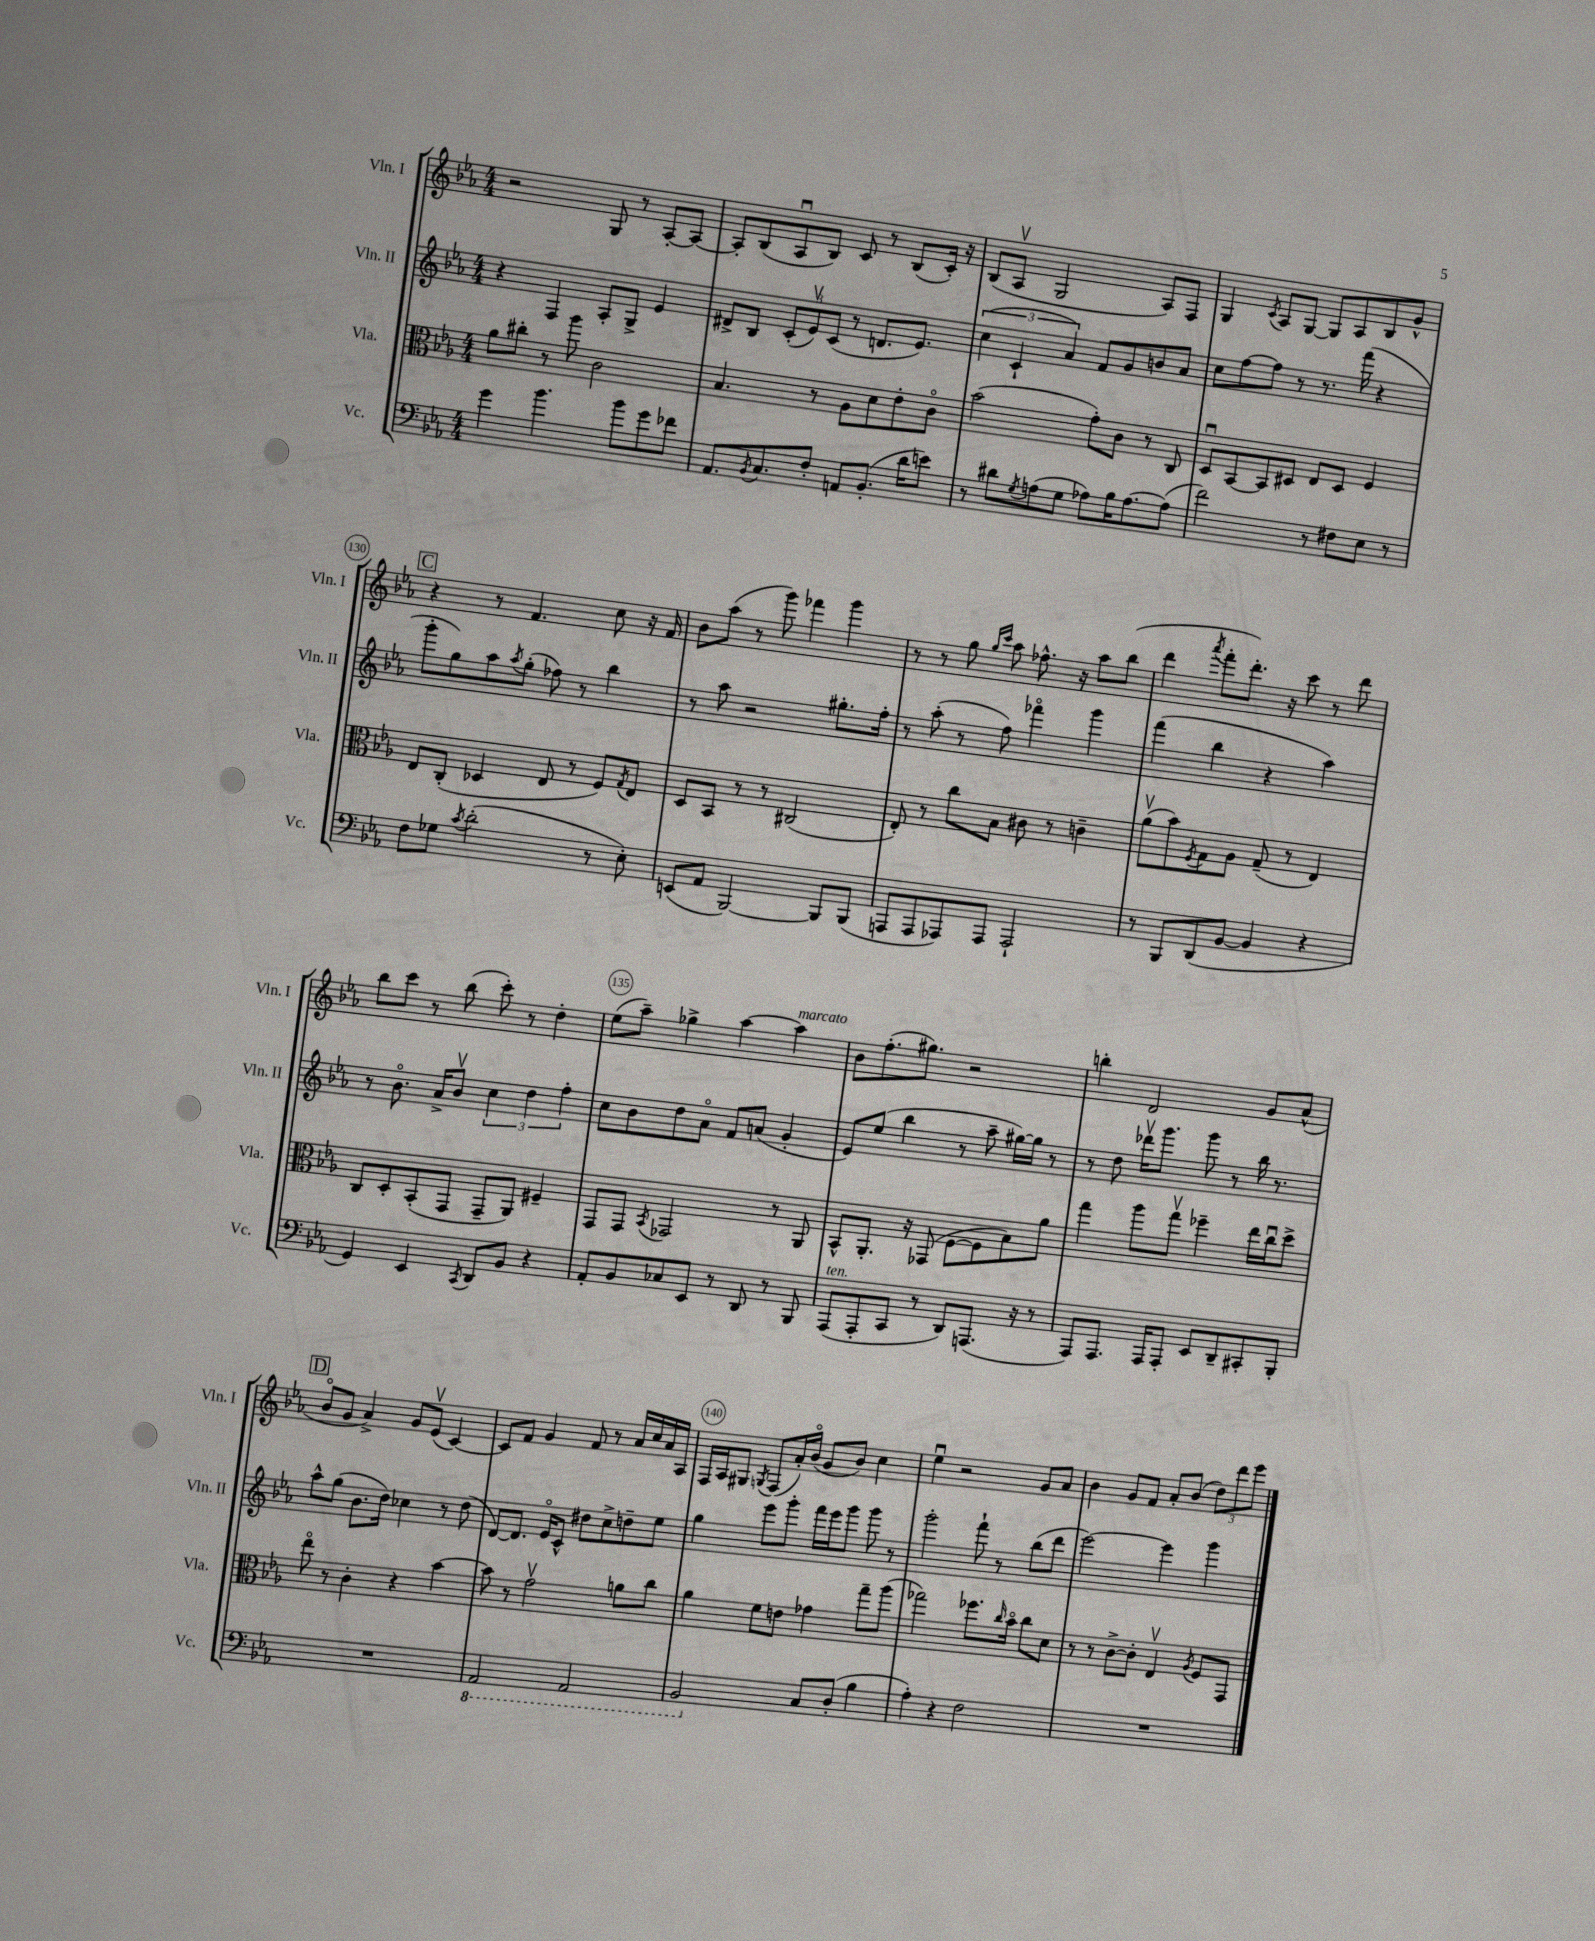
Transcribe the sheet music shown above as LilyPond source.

<<
\new StaffGroup <<
\new Staff = "s0" \with { instrumentName = "Vln. I" shortInstrumentName = "Vln. I" } {
    \clef treble \key ees \major \numericTimeSignature \time 4/4
    r2 g8 r8 aes8~-. aes8~ |
    aes8-. bes8( aes8\downbow bes8) c'8 r8 bes8( c'16-.) r16 |
    bes8( aes8\upbow g2 aes8) f8 |
    g4 \acciaccatura { c'8 } aes8 g8~ g8 aes8 bes8 g'8-^ |
    \mark \markup { \box "C" } r4 r8 f'4. c''8 r16 f'16 |
    bes'8 aes''8( r8 g'''8) fes'''4 g'''4 |
    r8 r8 g''8 \grace { g''16 c'''16 } aes''8 fes''8.-^ r16 aes''8 bes''8( |
    d'''4 \acciaccatura { aes'''8 } f'''8-. d'''8.-.) r16 c'''8 r8 d'''8 |
    bes''8 c'''8 r8 bes''8( c'''8-.) r8 d''4-. |
    ees''8( aes''8--) ges''4-> aes''4~ aes''4^\markup { \italic "marcato" } |
    bes'8 f''8.-.( gis''8.) r2 |
    b''4-. d'2 g'8 aes'8-^( |
    \mark \markup { \box "D" } bes'8\flageolet g'8 aes'4->) g'8 ees'8\upbow( c'4~) |
    c'8 f'8 g'4 f'8 r8 aes'16 c''16 aes'16 aes16 |
    f16 aes16 gis8 \acciaccatura { g8 } f8( aes'16-.) bes'16\flageolet( g'8 bes'8) c''4 |
    ees''4\downbow r2 g'8 aes'8 |
    bes'4 g'8 f'8 aes'8-. bes'8( \tuplet 3/2 { d''8) d'''8 ees'''8 } \bar "|." |
}
\new Staff = "s1" \with { instrumentName = "Vln. II" shortInstrumentName = "Vln. II" } {
    \clef treble \key ees \major \numericTimeSignature \time 4/4
    r4 f4 aes8-. g8-> ees'4 |
    dis'8-> bes8 \tuplet 3/2 { c'8-.( ees'8\upbow) c'8( } r8 d'8. ees'8.) |
    \tuplet 3/2 { c''4( c'4-! aes'4) } f'8 g'8 b'8 aes'8 |
    c''8 f''8~ f''8 r8 r8. f'''16( r4 |
    \mark \markup { \box "C" } g'''8-. g''8) aes''8 \acciaccatura { aes''8 } g''8-.( fes''8) r8 bes''4 |
    r8 aes''8 r2 gis''8.-. f''16-. |
    r8 aes''8-.( r8 f''8) fes'''4\flageolet g'''4 |
    f'''4( bes''4 r4 aes''4) |
    r8 bes'8.\flageolet aes'16-> bes'8\upbow \tuplet 3/2 { c''4 d''4 f''4-. } |
    c''8 bes'8 d''8 aes'8\flageolet f'8 a'8( g'4-. |
    ees'8) ees''8( bes''4 r8 aes''8-- gis''16~) gis''16 r8 |
    r8 d''8 des'''16\upbow g'''8. g'''8 r8 bes''16 r8. |
    \mark \markup { \box "D" } aes''8-^ g''8( bes'8. d''16) ces''4 r8 d''8( |
    d'8~) d'8. ees'16\flageolet c'8-^ dis''8 c''8-> d''8-- ees''8 |
    g''4 ees'''8 g'''8-. f'''16 ees'''16 g'''8 g'''8 r8 |
    g'''2-. f'''8-! r8 bes''8( d'''8 |
    ees'''2~) ees'''4 g'''4 \bar "|." |
}
\new Staff = "s2" \with { instrumentName = "Vla." shortInstrumentName = "Vla." } {
    \clef alto \key ees \major \numericTimeSignature \time 4/4
    aes'8 cis''8-. r8 aes''8 c'2 |
    bes4. r8 aes8 d'8 ees'8-. c'8\flageolet |
    bes'2( g'8-.) c'8 r8 c8 |
    d8\downbow bes,8~ bes,8 dis8 ees8 dis8 f4 |
    \mark \markup { \box "C" } ees8 c8-.( des4 ees8 r8 f8) \acciaccatura { g8 } ees8 |
    d8 bes,8 r8 r8 cis2( |
    ees8-.) r8 c''8 bes8 cis'8 r8 c'4-- |
    aes'8\upbow( bes'8) \acciaccatura { f8 } g8 aes8 g8--( r8 ees4) |
    c8 d8-. bes,8-.( g,8 g,8-- aes,8) fis4-- |
    g,8 g,8 \acciaccatura { bes,8 } ges,2 r8 aes,8 |
    bes,8-^ aes,8.-. r16 ges,8( f8~ f8 bes8) aes'8 |
    g''4 aes''8 g''8\upbow fes''4-- ees''16 c''16\downbow d''8-> |
    \mark \markup { \box "D" } ees''8\flageolet r8 c'4-. r4 bes'4~ |
    bes'8 r8 g'2\upbow a'8 c''8 |
    aes'4 f'8 e'8 ges'4 g''8-- aes''8( |
    ges''2) fes''8. \grace { c''16 } bes'16\flageolet c''8 d'8 |
    r8 r8 c'8~-> c'8-. ees4\upbow \acciaccatura { aes8 } f8 g,8 \bar "|." |
}
\new Staff = "s3" \with { instrumentName = "Vc." shortInstrumentName = "Vc." } {
    \clef bass \key ees \major \numericTimeSignature \time 4/4
    g'4 bes'4. bes'8 g'8 fes'8 |
    aes,8. \acciaccatura { bes,8 } c8. f8-. a,8 bes,8.-.( d'16 e'8) |
    r8 dis'8 \acciaccatura { g8 } a8( g8 aes8) bes16 aes8.~ aes8( |
    f'2) r8 fis8 ees8 r8 |
    \mark \markup { \box "C" } f8 ges8 \acciaccatura { c'8 } d'2-.( r8 ees8-.) |
    e,8( aes,8 bes,,2~) bes,,8 bes,,8( |
    a,,8 a,,8 aes,,8) aes,,8 aes,,2-! |
    r8 bes,,8 d,8( bes,8~ bes,4 r4 |
    g,4) ees,4 \acciaccatura { c,8 } d,8 bes,8 r4 |
    aes,8-. bes,8 ces8 ees,8 r8 d,8 r8 bes,,8 |
    aes,,8^\markup { \italic "ten." }( aes,,8-. c,8 r8 d,8) a,,8.( r16 r8 |
    aes,,8) aes,,8. aes,,16 aes,,8-. ees,8 d,8-- cis,8-. bes,,8-. |
    \mark \markup { \box "D" } R1 |
    \ottava #-1 aes,,2 aes,,2 |
    bes,,2 \ottava #0 c8 d8-.( bes4 |
    aes4-.) r4 f2 |
    R1 \bar "|." |
}
>>
>>
\layout { \context { \Score currentBarNumber = #126 \override BarNumber.break-visibility = ##(#f #t #t) barNumberVisibility = #(every-nth-bar-number-visible 5) \override BarNumber.stencil = #(make-stencil-circler 0.1 0.3 ly:text-interface::print) } }
